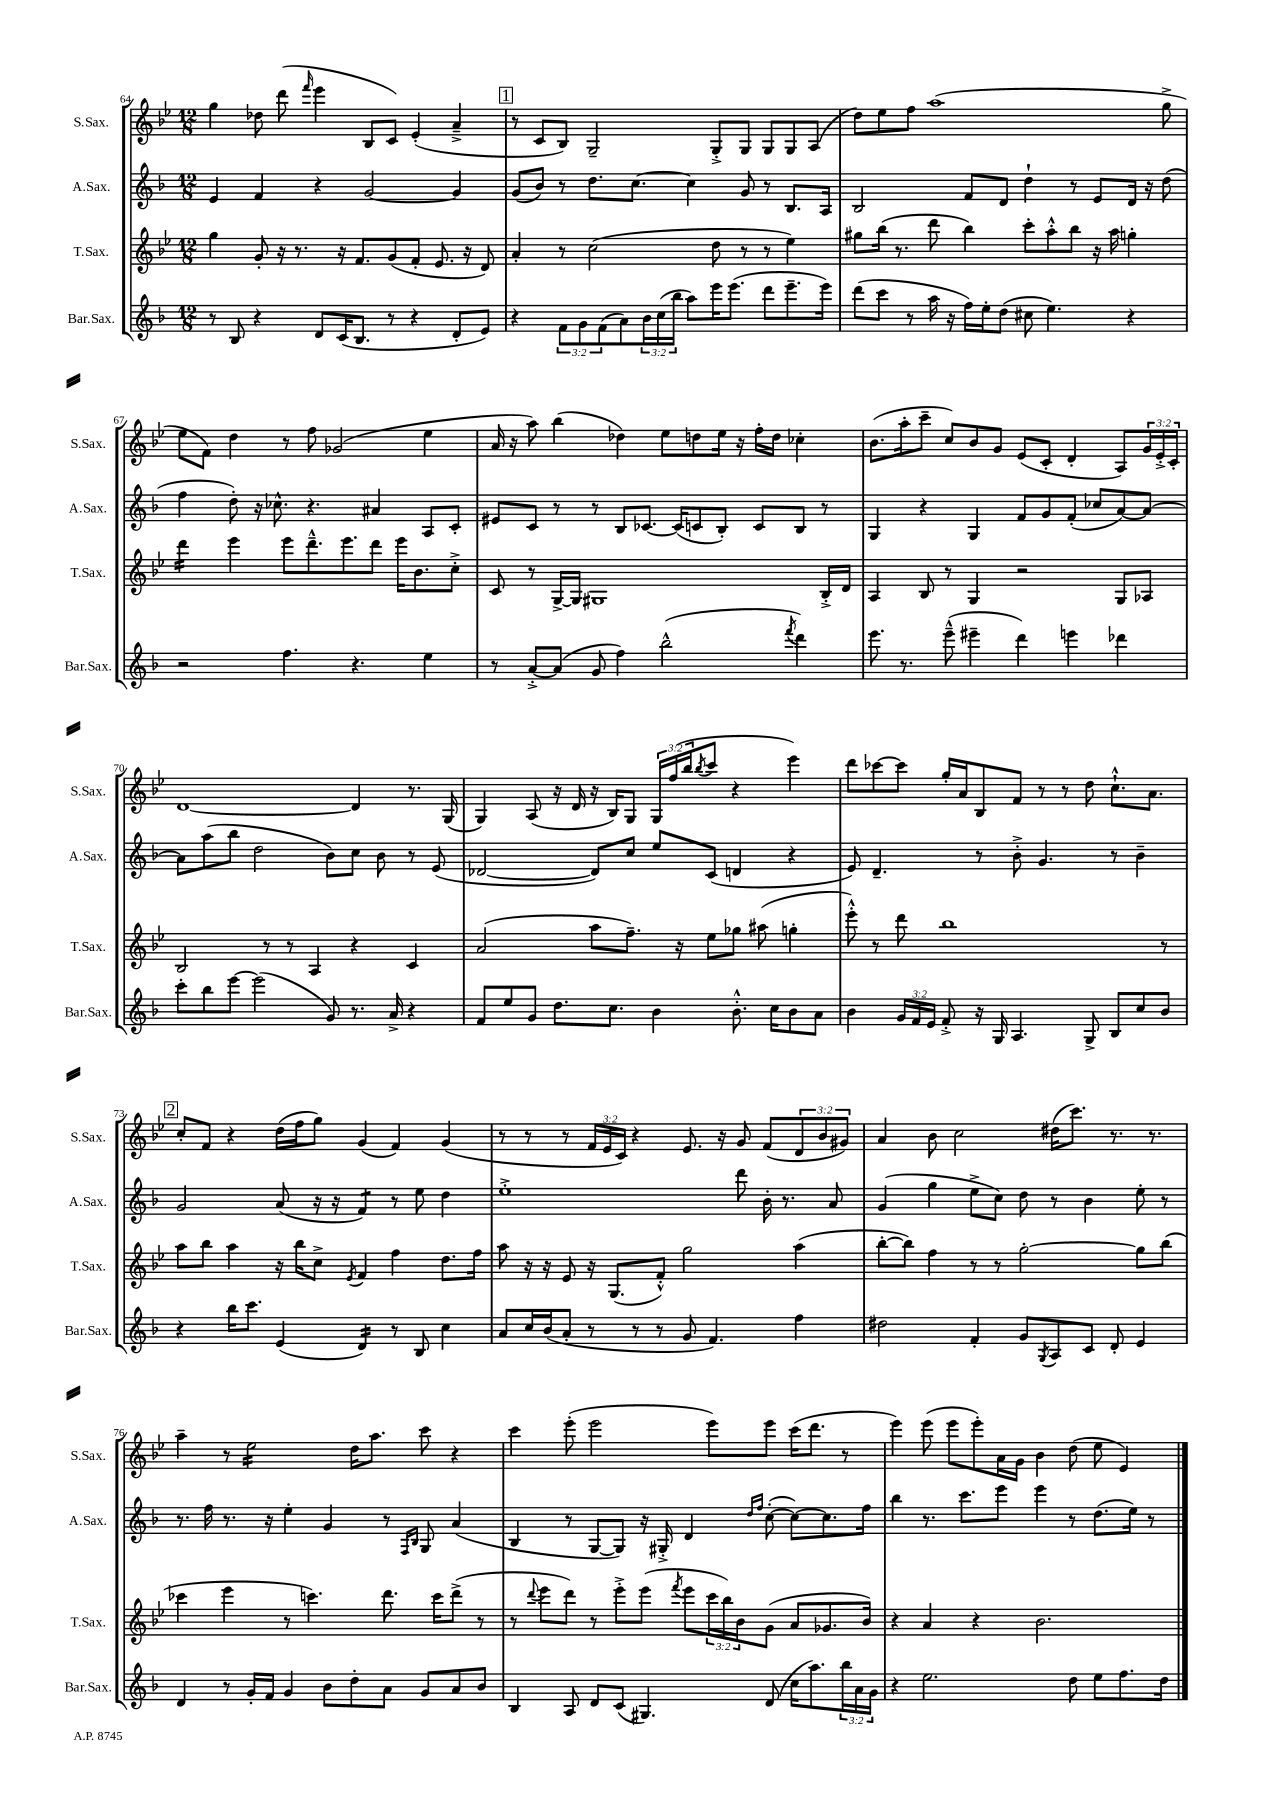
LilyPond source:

<<
\new StaffGroup <<
\new Staff = "s0" \with { instrumentName = "S.Sax." shortInstrumentName = "S.Sax." } {
    \clef treble \key bes \major \numericTimeSignature \time 12/8 \override Staff.TupletNumber.text = #tuplet-number::calc-fraction-text
    g''4 des''8 d'''8( \grace { f'''16 } ees'''4 bes8 c'8) ees'4-.( a'4---> |
    \mark \markup { \box "1" } r8 c'8 bes8) g2-- g8-.-> g8 g8 g8 a8( |
    d''8) ees''8 f''8 a''1( g''8-> |
    ees''8 f'8) d''4 r8 f''8 ges'2( ees''4 |
    a'16 r16 a''8) bes''4( des''4) ees''8 d''8 ees''16 r16 f''16-. d''16 ces''4-. |
    bes'8.( a''16-. c'''8-- c''8) bes'8 g'8 ees'8( c'8-. d'4-. a8) \tuplet 3/2 { g'16 ees'16-.-> c'16-. } |
    d'1~ d'4 r8. g16( |
    g4) a8( r16 d'16 r16 bes16) g8 \tuplet 3/2 { g16 f''16( bes''16 } \acciaccatura { bes''8 } c'''8 r4 ees'''4) |
    d'''8 ces'''8~ ces'''8 g''16-. a'16 bes8 f'8 r8 r8 d''8 c''8.-!-^ a'8. |
    \mark \markup { \box "2" } c''8-. f'8 r4 d''16( f''16 g''8) g'4( f'4) g'4( |
    r8 r8 r8 \tuplet 3/2 { f'16 ees'16 c'16) } r4 ees'8. r16 g'8 f'8( \tuplet 3/2 { d'8 bes'8 gis'8) } |
    a'4 bes'8 c''2 dis''16( c'''8.) r8. r8. |
    a''4-- r8 ees''2:16 d''16 a''8. c'''8 r4 |
    c'''4 ees'''8-.( ees'''2 ees'''8) ees'''8 c'''16( d'''8. r8 |
    ees'''4) ees'''8( ees'''8 ees'''8-.) a'16 g'16 bes'4 d''8( ees''8 ees'4) \bar "|." |
}
\new Staff = "s1" \with { instrumentName = "A.Sax." shortInstrumentName = "A.Sax." } {
    \clef treble \key f \major \numericTimeSignature \time 12/8
    e'4 f'4 r4 g'2~ g'4 |
    \mark \markup { \box "1" } g'8( bes'8) r8 d''8. c''8.~ c''4 g'8 r8 bes8. a16 |
    bes2 f'8 d'8 d''4-! r8 e'8 d'16 r16 d''8( |
    f''4 d''8-.) r16 ces''8.-^ r4. ais'4 a8 c'8-. |
    eis'8 c'8 r8 r8 bes8 ces'8.~ ces'16( c'8 bes8-.) c'8 bes8 r8 |
    g4 r4 g4 f'8 g'8 f'8-.( ces''8 a'8~) a'8~ |
    a'8 a''8( bes''8 d''2 bes'8) c''8 bes'8 r8 e'8( |
    des'2~ des'8) c''8 e''8 c'8( d'4 r4 |
    e'8) d'4.-- r8 bes'8-.-> g'4. r8 bes'4-- |
    \mark \markup { \box "2" } g'2 a'8( r16 r16 f'4:8) r8 e''8 d''4 |
    e''1-.-> d'''8 bes'16-. r8. a'8 |
    g'4( g''4 e''8-> c''8) d''8 r8 bes'4 e''8-. r8 |
    r8. f''16 r8. r16 e''4-. g'4 r8 \grace { f16 bes16 } g8 a'4( |
    bes4 r8 g8~ g8) r16 gis16-.-> d'4 \grace { d''16 f''16 } c''8~-.( c''8~) c''8. f''16 |
    bes''4 r8. c'''8. e'''8 e'''4 r8 d''8.( e''16) r8 \bar "|." |
}
\new Staff = "s2" \with { instrumentName = "T.Sax." shortInstrumentName = "T.Sax." } {
    \clef treble \key bes \major \numericTimeSignature \time 12/8 \override Staff.TupletNumber.text = #tuplet-number::calc-fraction-text
    g''4 g'8-. r16 r8. r16 f'8. g'8( f'8-. ees'8. r16 d'8) |
    \mark \markup { \box "1" } a'4-. r8 c''2( d''8 r8 r8 ees''4) |
    gis''8 bes''16( r8. d'''8 bes''4) c'''8-. a''8-.-^ bes''8 r16 a''16 g''4-. |
    d'''4:16 ees'''4 ees'''8 d'''8.---^ ees'''8. d'''8 ees'''16 bes'8. c''8-.-> |
    c'8 r8 g16~-> g16 gis1 bes16-.-> d'16 |
    a4 bes8 r8 g4 r2 g8 aes8 |
    bes2 r8 r8 a4 r4 c'4 |
    a'2( a''8 f''8.--) r16 ees''8 ges''8 ais''8( g''4-. |
    ees'''8-.-^) r8 d'''8 bes''1 r8 |
    \mark \markup { \box "2" } a''8 bes''8 a''4 r16 bes''16 c''8-> \acciaccatura { ees'8 } f'4 f''4 d''8. f''16 |
    a''8 r16 r16 ees'8 r16 g8.( f'8-.-^) g''2 a''4( |
    bes''8~-. bes''8) f''4 r8 r8 g''2~-. g''8 bes''8( |
    ces'''4 ees'''4 r8 c'''4.) d'''8. c'''16 d'''8->( r8 |
    r8 \appoggiatura { d'''8 } ees'''8 d'''8) r8 ees'''8-.-> ees'''8( \acciaccatura { f'''8 } ees'''8 \tuplet 3/2 { c'''16 bes''16) bes'16 } g'8( a'8 ges'8. bes'16) |
    r4 a'4 r4 bes'2. \bar "|." |
}
\new Staff = "s3" \with { instrumentName = "Bar.Sax." shortInstrumentName = "Bar.Sax." } {
    \clef treble \key f \major \numericTimeSignature \time 12/8 \override Staff.TupletNumber.text = #tuplet-number::calc-fraction-text
    r8 bes8 r4 d'8 c'16( bes8. r8 r4 d'8-. e'8) |
    \mark \markup { \box "1" } r4 \tuplet 3/2 { f'8 g'8 f'8( } a'8) \tuplet 3/2 { bes'16 c''16( bes''16 } a''8) e'''16 e'''8.( d'''8 e'''8.-- e'''16) |
    d'''8( c'''8 r8 a''16 r16 f''16) e''16-. d''8( cis''8 e''4.) r4 |
    r2 f''4. r4. e''4 |
    r8 a'8~-.-> a'8( g'8 f''4) bes''2-^( \acciaccatura { f'''8 } d'''4) |
    e'''8. r8. e'''8---^( eis'''4-- d'''4) e'''4 des'''4 |
    c'''8-. bes''8 e'''8~ e'''2( g'8) r8. a'16-> r4 |
    f'8 e''8 g'8 d''8. c''8. bes'4 bes'8.-.-^ c''16 bes'8 a'8 |
    bes'4 \tuplet 3/2 { g'16 f'16 e'16 } f'8-.-> r16 g16 a4. g8-> bes8 c''8 bes'8 |
    \mark \markup { \box "2" } r4 bes''16 c'''8. e'4( d'4:16) r8 bes8 c''4 |
    a'8 c''16 bes'16( a'8-. r8 r8 r8 g'8 f'4.) f''4 |
    dis''2 f'4-. g'8 \acciaccatura { g8 } a8 c'8 d'8-. e'4 |
    d'4 r8 g'16-. f'16 g'4 bes'8 d''8-. a'8 g'8 a'8 bes'8 |
    bes4 a8 d'8 c'8( gis4.) d'8( c''16 a''8.) \tuplet 3/2 { bes''16 a'16 g'16 } |
    r4 e''2. d''8 e''8 f''8. d''16 \bar "|." |
}
>>
>>
\layout { \context { \Score currentBarNumber = #64 } }
